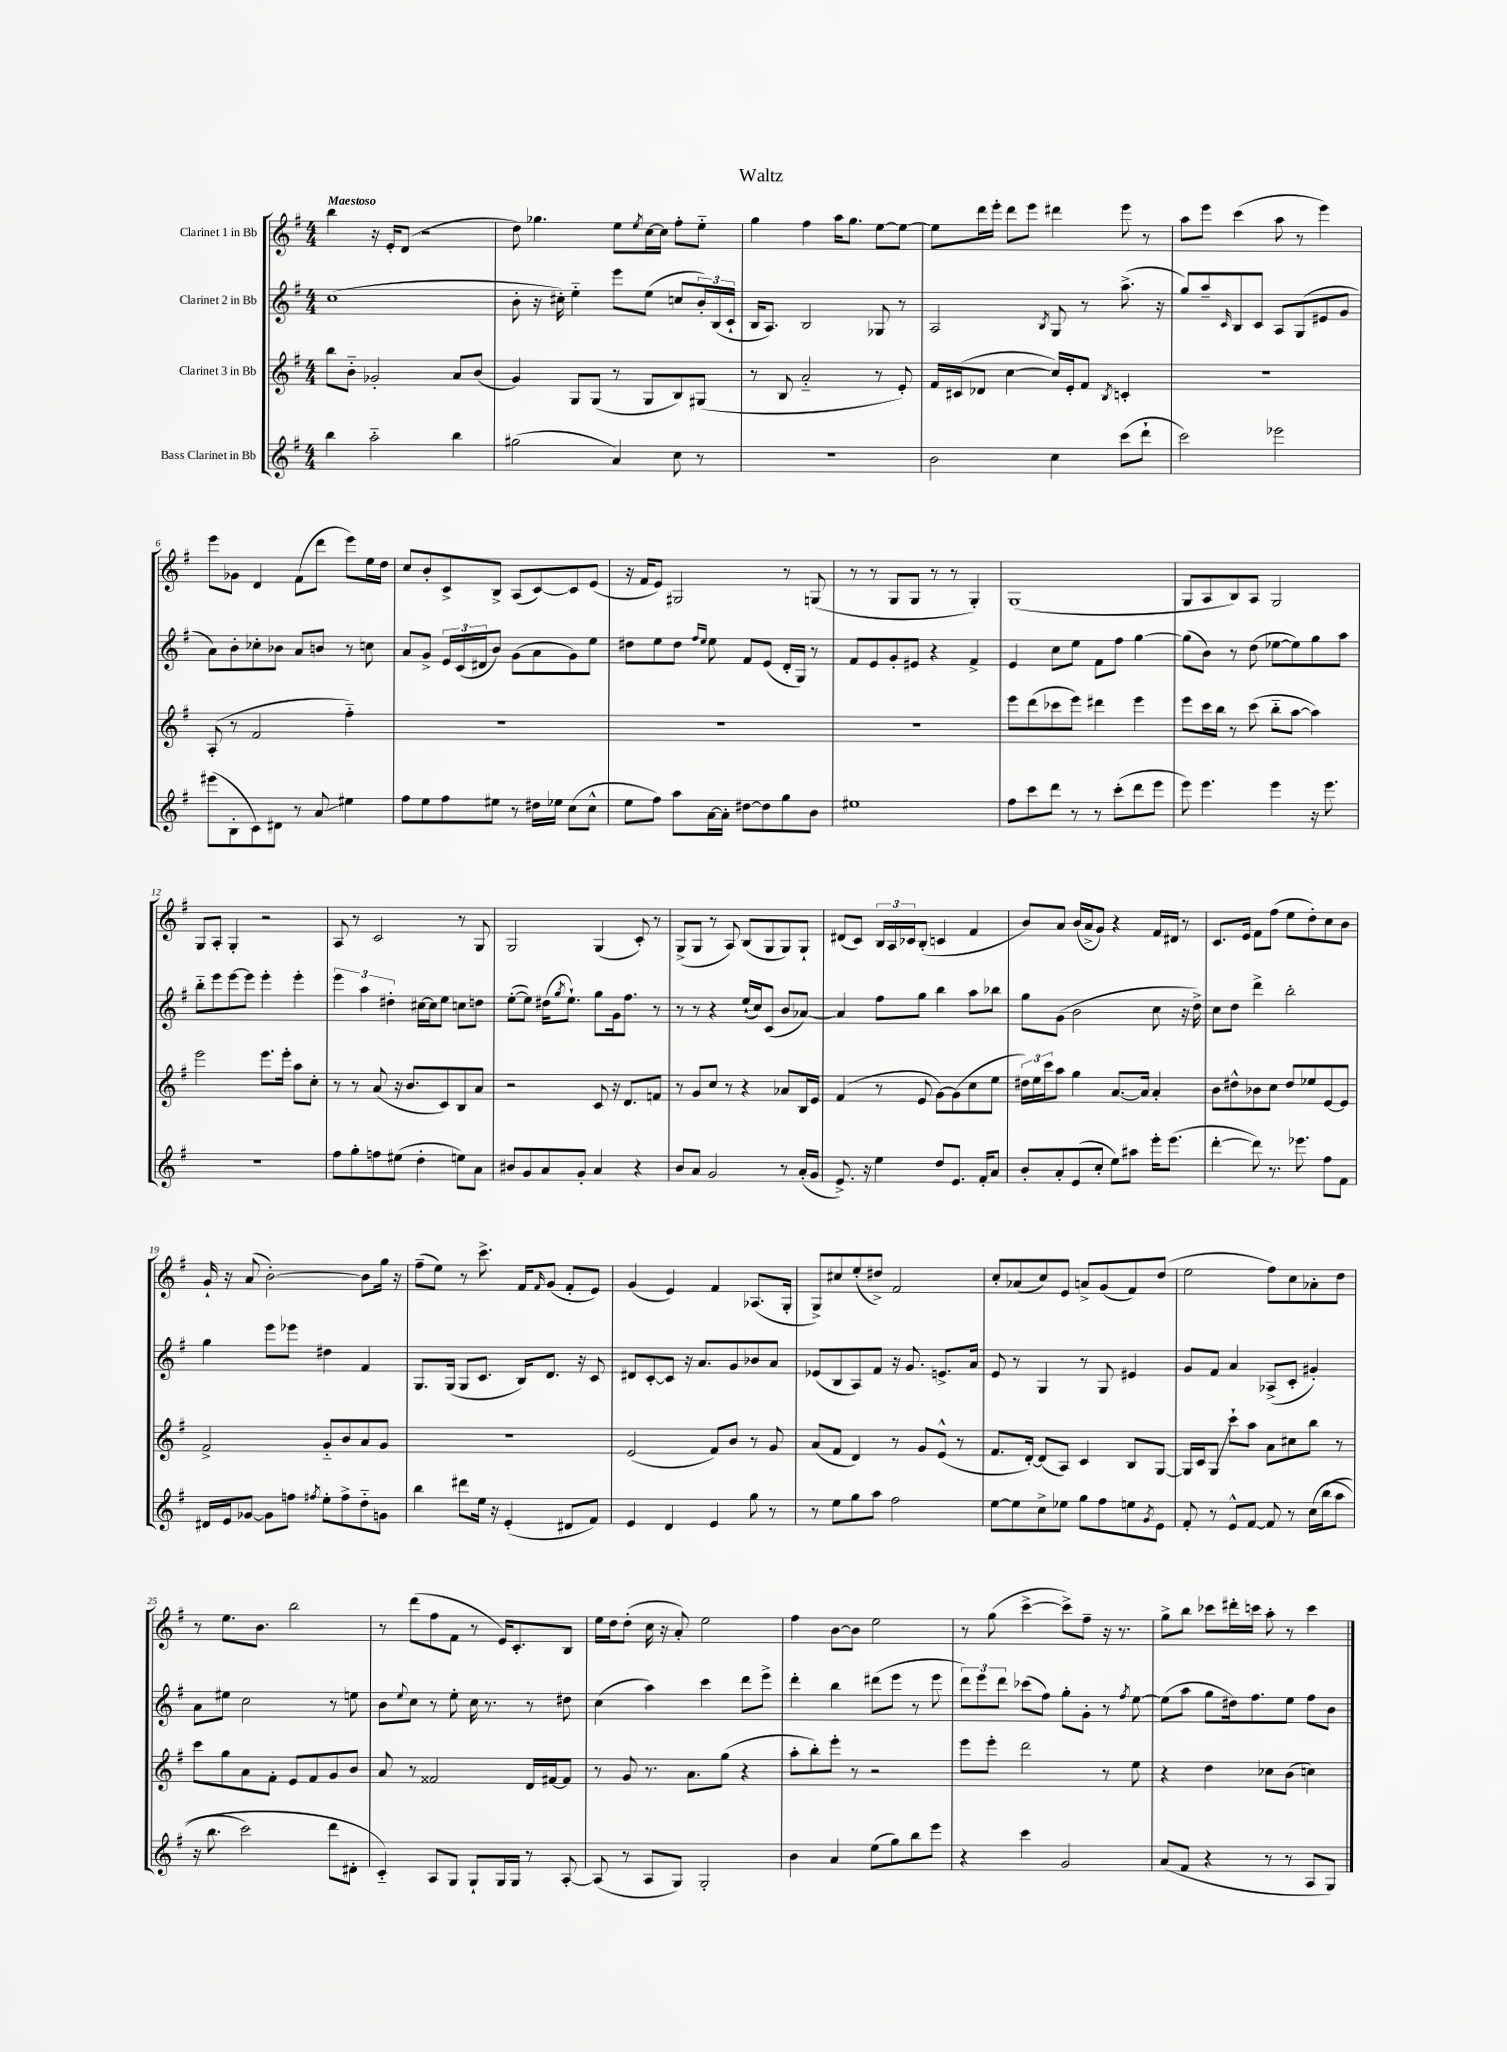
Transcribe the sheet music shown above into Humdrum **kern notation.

**kern	**kern	**kern	**kern
*staff4	*staff3	*staff2	*staff1
*clefG2	*clefG2	*clefG2	*clefG2
*k[f#]	*k[f#]	*k[f#]	*k[f#]
*M4/4	*M4/4	*M4/4	*M4/4
4bb\	8bb\L	(1cc	4bb\
.	8b'~\J	.	.
2aa'~\	2g-'/	.	16r
.	.	.	16e'/LK
.	.	.	(8d/J
.	.	.	2r
4bb\	8a/L	.	.
.	(8b/J	.	.
=	=	=	=
(2gg#\	4g/)	8b'\	8dd\)
.	.	16r	4.gg-\
.	.	16cc#'\)	.
.	8G/L	4ee'~\	.
.	(8G/J	.	.
4a/)	8r	8eee\L	8ee\L
.	.	.	8qee/
.	8G/L	(8ee\J	[16cc\L
.	.	.	16cc\]JJ
8cc\	8B/)	8cc/L	8ff#'\L
8r	(8G#/J	24b'/L)	8ee'~\J
.	.	(24B/	.
.	.	24c`/JJ	.
=	=	=	=
1r	8r	16B/LK	4gg\
.	.	8.A/J)	.
.	8B/	.	.
.	2a'~/	2B/	4ff#\
.	.	.	16aa\LK
.	.	.	8.gg\J
.	8r	8G-/	[8ee\L
.	8e'/)	8r	8ee\_J
=	=	=	=
2b\	16f#/LL	2A/	8ee\]L
.	(16c#/J	.	.
.	8d-/J	.	16ddd\L
.	.	.	16eee'\JJ
.	[4cc\	.	8ddd\L
.	.	.	8eee\J
.	.	8qB/	.
4cc\	16cc/]LL)	8G/	4ddd#\
.	16e'/J	.	.
.	8f#/J	8r	.
.	8qB/	.	.
(8ccc\L	4c'/	(8.aa^\	8eee\
8ddd`\J	.	.	8r
.	.	16r	.
=	=	=	=
2ccc\)	1r	8gg/L)	8aa\L
.	.	8aa~/	8eee\J
.	.	16qqc/	.
.	.	8B/	(4ccc\
.	.	8c/J	.
2eee-\	.	8A/L	8aa\
.	.	(8G/	8r
.	.	8e#/	4eee\)
.	.	8g/J	.
=	=	=	=
(8eee#\L	(8A'/	8a\L)	8eee\L
8B'\	8r	8b'\	8g-\J
8c\)	2f#/	8cc-'\	4d/
8d#\J	.	8b-\J	.
8r	.	8a/L	(8f#\L
8a/	.	8b/J	8ddd\J
4ee#\	4ff#'~\)	8r	8eee\L)
.	.	8cc\	16ee\L
.	.	.	16dd\JJ
=	=	=	=
8ff#\L	1r	8a/L	8cc/L
8ee\	.	8g^/J	8b'/
8ff#\	.	24e/LL	8c^/
.	.	(24c/	.
.	.	24d#/J	.
8ee#\J	.	8b/J)	8B^/J
8r	.	(8g\L	(8A/L
16dd#\LL	.	8a\	[8c/)
16ee-\JJ	.	.	.
(8cc\L	.	8g\)	8c/]
8cc^^\J	.	8ee\J	(8e/J
=	=	=	=
8ee\L	1r	8dd#\L	16r
.	.	.	16f#/LK
8ff#\J)	.	8ee\	8e/J)
8aa\L	.	8dd#\J	2G#/
.	.	16qqff#/LL	.
.	.	16qqee/JJ	.
[16a\L	.	8ee\	.
16a'\]JJ	.	.	.
[8dd#\L	.	8f#/L	.
8dd#\]	.	(8e/J	.
8gg\	.	16d'/LL	8r
.	.	16G/JJ)	.
8b\J	.	8r	(8G/
=	=	=	=
1ee#	1r	8f#/L	8r
.	.	8e/	8r
.	.	8g'/	8G/L
.	.	8e#/J	8G/J
.	.	4r	8r
.	.	.	8r
.	.	4f#^/	4G'/)
=	=	=	=
8ff#\L	8eee\L	4e/	(1G
8ccc\	(8ddd\	.	.
8ddd\J	8ccc-\	8cc\L	.
8r	8eee\J)	8ee\J	.
8r	4ddd#\	8f#\L	.
(8ccc'\L	.	8ff#\J	.
8ddd\	4eee\	[4gg\	.
8eee\J	.	.	.
=	=	=	=
8eee\)	8eee\L	(8gg\]L	8G/L
4.eee\	16ccc\L	8b\J)	8A/
.	16bb\JJ	.	.
.	8r	8r	8B/)
.	(8ccc\	(8dd\	8A/J
4eee\	8bb'~\L	[8ee-\L	2G/
.	[8aa\J	8ee-\])	.
16r	4aa\])	8gg\	.
8.eee\	.	.	.
.	.	8aa\J	.
=	=	=	=
1r	2eee\	8bb'~\L	8G/L
.	.	8eee\	8A'/J
.	.	[8eee\	4G'/
.	.	8eee\]J	.
.	8.eee\L	4eee'\	2r
.	16eee'\Jk	.	.
.	8aa\L	4eee'\	.
.	8cc'\J	.	.
=	=	=	=
8ff#\L	8r	6eee\	8A/
8gg'\	8r	.	8r
.	.	6aa\	.
8ff\	(8a/	.	2c/
.	.	6dd#'\	.
(8ee#\J	16r	.	.
.	8.b/L	.	.
4dd'\	.	[16cc#\LL	.
.	.	16cc#\]J	.
.	8c/)	8ee\J	.
8ee\L)	8B/	8cc\L	8r
8a\J	8a/J	8dd\J	8G/
=	=	=	=
8b#/L	2r	([8ee'\L	2G/
8g/	.	8ee\]J)	.
8a/	.	(16dd#\LK	.
.	.	8qgg/	.
.	.	8.ee`\J)	.
8g'/J	.	.	.
4a/	8c/	8gg\L	(4G/
.	16r	16g\k	.
.	8.d/L	8.ff#\J	.
4r	.	.	8c'/)
.	8f/J	8r	8r
=	=	=	=
8b/L	8r	8r	(8G^/L
8a/J	8g/L	8r	8G/J
2g/	8cc/J	4r	8r
.	8r	.	8A/)
.	4r	(16ee`/LL	(8B/L
.	.	16cc/J)	.
.	.	(8c/J	8G/
8r	8a-/L	8b/L	8G/)
(16a'/LL	16B/L	[8a-/J)	8G`/J
16g/JJ	16e/JJ	.	.
=	=	=	=
8.e^/)	(4f#/	4a-/]	(8d#/L
.	.	.	8c/J)
16r	.	.	.
4ee\	8r	8ff#\L	24B/LL
.	.	.	24A/
.	.	.	24c-/J
.	8e/	8gg\J	(8B'/J
8dd/L	[8g\L)	4bb\	4c/
8.e/J	(8g\]	.	.
.	8cc\	8aa\L	4f#/
16f#'/LK	.	.	.
8a/J	8ee\J	8bb-\J	.
=	=	=	=
8b'/L	24dd#\LL)	8gg\L	8b/L)
.	24ee\	.	.
.	24ccc\J	.	.
8a'/	8aa\J	(8g\J	8a/J
(8e/	4gg\	2b\	(16b/LL
.	.	.	16a^/J
8cc'/J	.	.	8g/J)
8ee\L)	[8.a/L	.	4r
8aa#\J	.	.	.
.	16a/]Jk	.	.
16eee'\LK	4a'/	8cc\	16f#/LL
(8.eee\J	.	.	16d#/JJ
.	.	16r	8r
.	.	16dd^\)	.
=	=	=	=
[4ddd'\	8b\L	8cc\L	8.c/L
.	8dd#^^\	8dd\J	.
.	.	.	16e/Jk
8ddd\])	8b-\	4ddd^\	8f#\L
8.r	8cc\J	.	(8ff#\J
.	8dd#/L	2bb'\	8ee\L
8.eee-\	.	.	.
.	8ee-/	.	8dd'\)
8ff#\L	[8e/	.	8cc\
8f#\J	8e/]J	.	8b\J
=	=	=	=
16d#/LL	2f#^/	4gg\	16g`/
16e/J	.	.	16r
[8g-/J	.	.	(8a/
8g-\]L	.	8eee\L	[2b'\)
8ff\J	.	8eee-\J	.
8qff#/	.	.	.
8ee'\L	8g'~/L	4dd#\	.
8ff#^\	8b/	.	.
8dd'~\	8a/	4f#/	8b\]L
8g\J	8g/J	.	16gg\Jk
.	.	.	16r
=	=	=	=
4bb\	1r	8.G/L	(8ff#~\L
.	.	.	8ee\J)
.	.	(16G/Jk	.
8ddd#\L	.	8G/L	8r
16ee\Jk	.	8.c/J	8.ccc^\
16r	.	.	.
(4e'/	.	.	.
.	.	16B/LK)	16f#/LK
.	.	.	16qqf#/
.	.	8.d/J	(8g/J
8d#/L	.	.	8f#'/L
.	.	16r	.
8f#/J)	.	8c/	8e/J)
=	=	=	=
4e/	(2e/	8d#/L	(4g/
.	.	[8c'/	.
4d/	.	8c/]J	4e/)
.	.	16r	.
.	.	8.a/L	.
4e/	8f#/L)	.	4f#/
.	8b/J	8g/	.
8gg\	8r	8b-/	(8.A-/L
8r	8g/	8a/J	.
.	.	.	16G'/Jk
=	=	=	=
8r	(8a/L	(8e-/L	8G^/L)
8ee\L	8f#/J	8B/	8cc#/
8gg\	4d/)	8A/)	(8ee'/
8aa\J	.	8f#/J	8dd#^/J)
2ff#\	8r	16r	2f#/
.	.	8.g/	.
.	8g/L	.	.
.	(8e^^/J	8.e^/L	.
.	8r	.	.
.	.	16a/Jk	.
=	=	=	=
[8ee\L	8.f#/L	8e/	8cc'/L
8ee\]	.	8r	(8a-/
.	[16d'/Jk)	.	.
8cc^\	(8d/]L	4G/	8cc/)
8ee-\J	8A/J)	.	8e/J
8gg\L	4c/	8r	8a^/L
8ff#\	.	8G/	(8g/
8ee\	8B/L	4e#/	8f#/)
8qg/	.	.	.
8e\J	[8G/J	.	(8dd/J
=	=	=	=
8f#'/	16G/]LL	8g/L	2ee\
.	16c/J	.	.
8r	8G/J	8f#/J	.
8e^^/L	8ccc`\L	4a/	.
[8f#/J	8aa\J	.	.
8f#/]	8a\L	(8A-^/L	8ff#\L)
8r	8cc#\	8c'/J	8cc\
&(16cc\LL	8bb\J	4g#'/)	8a-'\
(16bb\J	.	.	.
8aa\J	8r	.	8dd\J
=	=	=	=
16r	8ccc\L	8a\L	8r
8.bb\	.	.	.
.	8gg\	8ee#\J	8.ee\L
2ccc\)	8a\	2cc\	.
.	.	.	8.b\J
.	8f#'\J	.	.
.	8e/L	.	2bb\
.	8f#/	.	.
8ddd\L	8g/	8r	.
8d#'\J	8b/J	8ee\	.
=	=	=	=
4c'~/&)	8a/	8b\L	8r
.	.	8qqee/	.
.	8r	8cc\J	(8ddd\L
8A/L	2f##/	8r	8ff#\
8G/J	.	8ee'\	8f#\J
8G`/L	.	16cc\	8r
.	.	8.r	.
16G/L	.	.	16e/LK)
16G/JJ	.	.	8.c'/
8r	16d/LL	8r	.
.	[16f#/J	.	.
[8A'/	8f#/]J	8dd#\	8B/J
=	=	=	=
(8A/]	8r	(4cc\	16ee\LL
.	.	.	16dd\J
8r	8g/	.	(8dd'\J
8A/L	8.r	4aa\)	16cc\
.	.	.	16r
8G/J)	.	.	8a'/)
.	8.a\L	.	.
2G'/	.	4ccc\	2ee\
.	(8gg\J	.	.
.	4r	8ddd\L	.
.	.	8eee^\J	.
=	=	=	=
4b\	8aa'\L	4ddd'\	4ff#\
.	8bb'\)	.	.
4a/	8eee'\J	4bb\	[8b\L
.	8r	.	8b\]J
(8ee\L	2r	(8ddd#\L	2ee\
8gg\)	.	8eee\J	.
8bb\	.	8r	.
8eee\J	.	8eee\	.
=	=	=	=
4r	8eee\L	12ddd\L)	8r
.	.	12eee\	.
.	8eee'\J	.	(8gg\
.	.	12ddd\J	.
4ccc\	2ddd\	(8ccc-\L	[4ccc^\
.	.	8ff#\J)	.
2g/	.	8gg'\L	8ccc^\]L)
.	.	8g'\J	8ff#~\J
.	8r	8r	16r
.	.	.	8.r
.	.	8qff#/	.
.	8ee\	[8ee\	.
=	=	=	=
(8a/L	4r	(8ee\]L	8gg^\L
8f#/J	.	8aa\J	8bb\J
4r	4dd\	8gg\L	8ccc-\L
.	.	16dd#\k)	16ddd#'\L
.	.	8.ff#\	16ccc\JJ
8r	8cc-\L	.	8aa'\
8r	(8b\J	8ee\J	8r
8A/L	4cc\)	8ff#\L	4ccc\
8G/J)	.	8b\J	.
==	==	==	==
*-	*-	*-	*-
